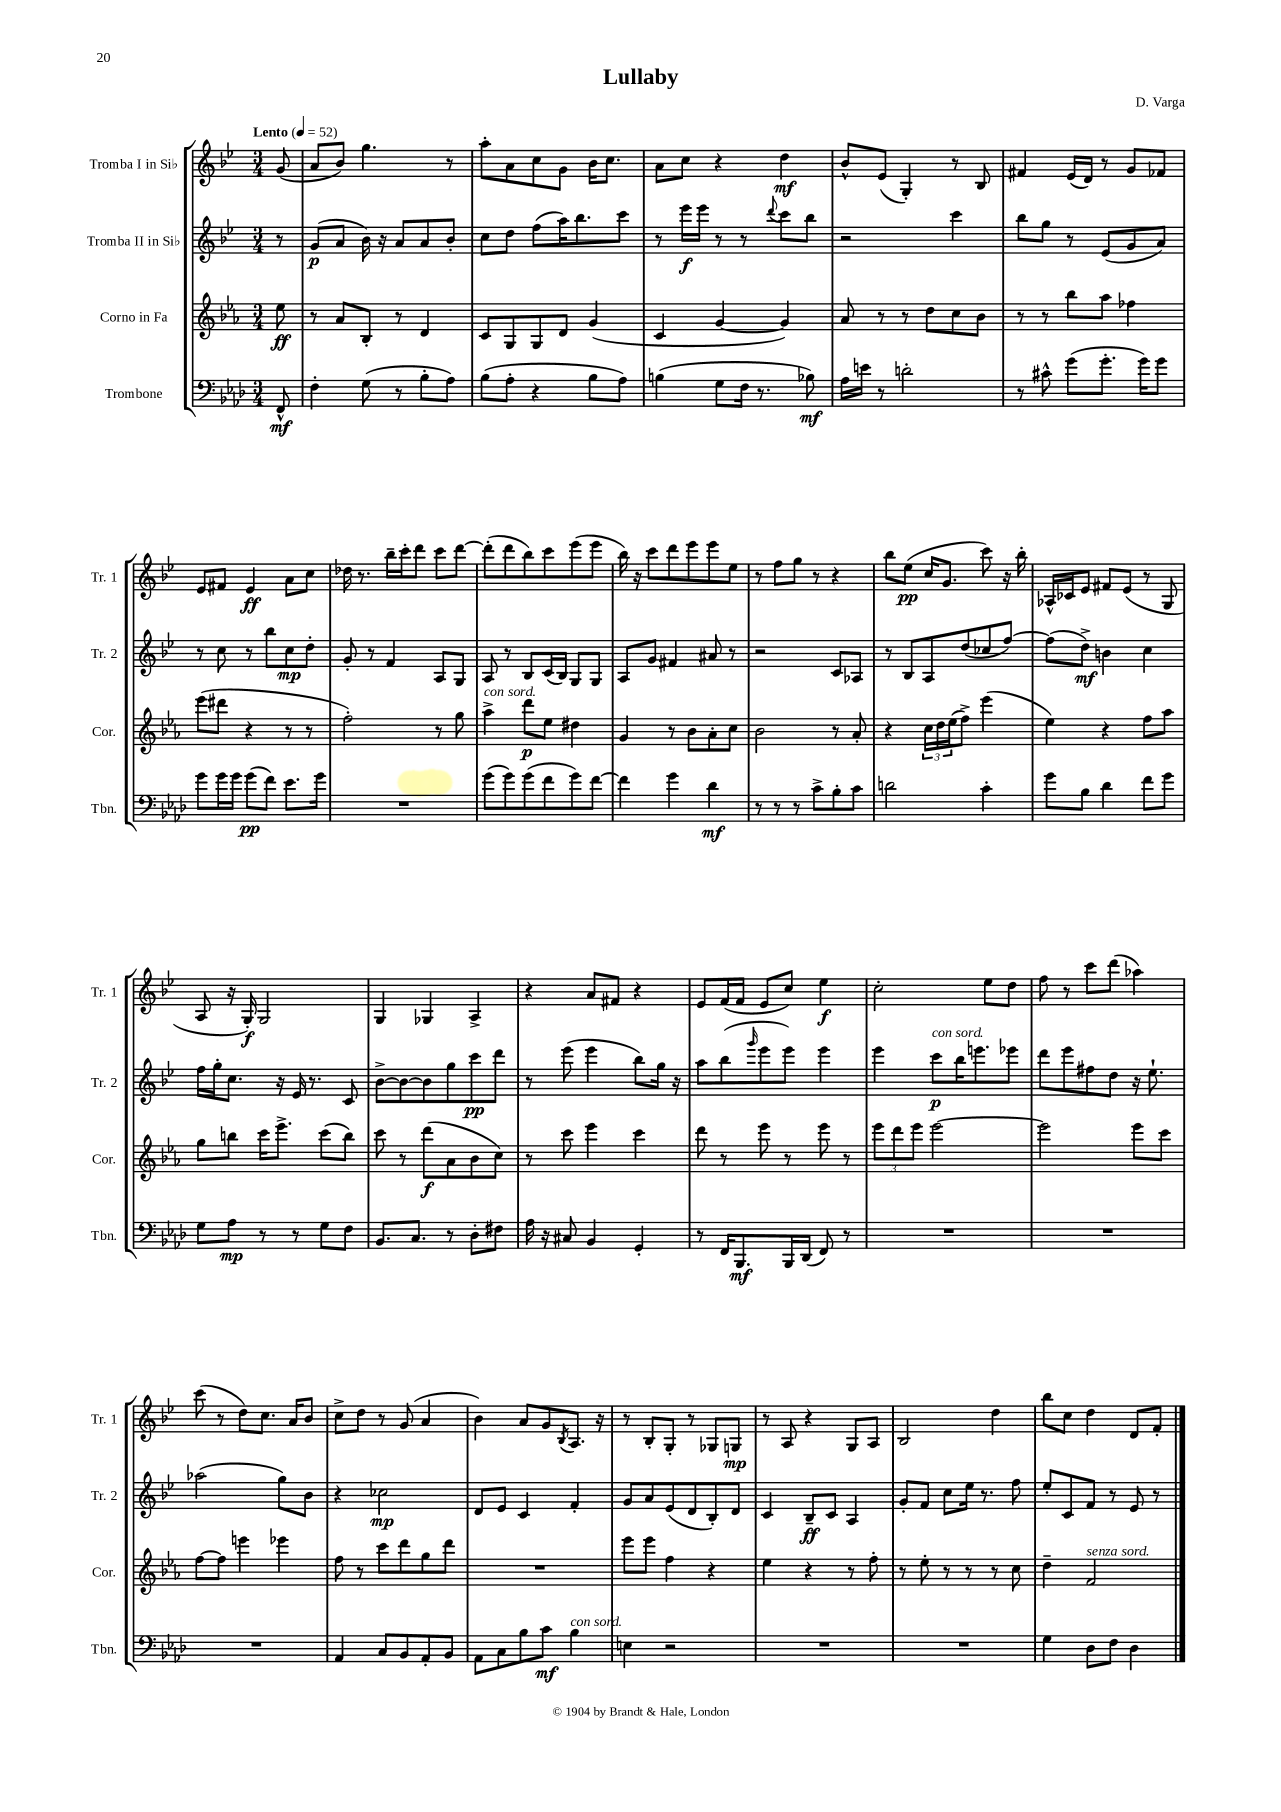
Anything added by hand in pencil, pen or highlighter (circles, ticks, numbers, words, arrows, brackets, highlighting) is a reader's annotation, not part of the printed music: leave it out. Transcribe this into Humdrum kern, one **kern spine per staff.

**kern	**kern	**kern	**kern
*staff4	*staff3	*staff2	*staff1
*clefF4	*clefG2	*clefG2	*clefG2
*k[b-e-a-d-]	*k[b-e-a-]	*k[b-e-]	*k[b-e-]
*M3/4	*M3/4	*M3/4	*M3/4
*MM52	*MM52	*MM52	*MM52
8FF^^/	8ee-\	8r	(8g/
=	=	=	=
4F'\	8r	(8g/L	8a/L
.	8a-/L	8a/J	8b-/J)
(8G\	8B-'/J	16b-\)	4.gg\
.	.	16r	.
8r	8r	8a/L	.
8B-'\L	4d/	8a/	.
8A-\J)	.	8b-'/J	8r
=	=	=	=
(8B-\L	8c/L	8cc\L	8aa'\L
8A-'\J	8G/	8dd\J	8a\
4r	8G/	(8ff\L	8cc\
.	8d/J	16aa\K)	8g\J
.	.	8.bb-\	.
8B-\L	(4g/	.	16b-\LK
.	.	.	8.cc\J
8A-\J)	.	8ccc\J	.
=	=	=	=
(4B\	4c/	8r	8a\L
.	.	16eee-\LL	8cc\J
.	.	16eee-\JJ	.
8G\L	[4g/	8r	4r
16F\Jk	.	8r	.
8.r	.	.	.
.	.	8qqddd/	.
.	4g/])	8ccc\L	4dd\
8B-\)	.	8bb-\J	.
=	=	=	=
16A-\LL	8a-/	2r	8b-^^/L
16e\JJ	.	.	.
8r	8r	.	(8e-/J
2d'\	8r	.	4G'/)
.	8dd\L	.	.
.	8cc\	4ccc\	8r
.	8b-\J	.	8B-/
=	=	=	=
8r	8r	8bb-\L	4f#/
8c#^^\	8r	8gg\J	.
(8g\L	8bb-\L	8r	(16e-/LL
.	.	.	16d/JJ)
8.g'\J	8aa-\J	(8e-/L	8r
.	4ff-\	8g/	8g/L
16g\LK)	.	.	.
8g\J	.	8a/J)	8f-/J
=	=	=	=
8g\L	(8eee-\L	8r	8e-/L
16g\L	8ddd#\J	8cc\	8f#/J
16g\JJ	.	.	.
(8g\L	4r	8r	4e-/
8f\J)	.	8bb-\L	.
8.e-\L	8r	8cc\	8a\L
.	8r	8dd'\J	8cc\J
16g\Jk	.	.	.
=	=	=	=
2.r	2ff'\)	8g'/	16dd-\
.	.	.	8.r
.	.	8r	.
.	.	4f/	16bb-~\LL
.	.	.	16ccc'\J
.	.	.	8ddd\J
.	8r	8A/L	8ccc\L
.	8gg\	8G/J	[8ddd\J
=	=	=	=
(8g\L	4aa-^\	8A/	(8ddd'\]L
8g\)	.	8r	8ddd\
(8g\	8ddd\L	8B-/L	8bb-\)
8f\	8ee-\J	(16c/L	8ccc\
.	.	16B-/JJ)	.
8g\)	4dd#\	8G/L	(8eee-\
[8f\J	.	8G/J	8eee-\J
=	=	=	=
4f\]	4g/	8A/L	16bb-\)
.	.	.	16r
.	.	8g/J	8ccc\L
4g\	8r	4f#/	8ddd\
.	8b-\L	.	8eee-\
4d-\	8a-'\	8a#/	8eee-\
.	8cc\J	8r	8ee-\J
=	=	=	=
8r	2b-\	2r	8r
8r	.	.	8ff\L
8r	.	.	8gg\J
8c^\L	.	.	8r
8B-'\	8r	8c/L	4r
8c\J	8a-'/	8A-/J	.
=	=	=	=
2d\	4r	8r	8bb-\L
.	.	8B-/L	(8ee-\J
.	24cc\LL	8A/	16cc/LK
.	24dd\	.	.
.	.	.	8.g/J
.	(24ee-\J	.	.
.	8ff^\J)	(8dd/	.
4c'\	(4eee-\	8cc-/	8ccc\)
.	.	[8ff/J)	16r
.	.	.	16bb-'\
=	=	=	=
8g\L	4ee-\)	(8ff\]L	16A-^^/LL
.	.	.	16c-/J
8B-\J	.	8dd^\J)	8e-/J
4d-\	4r	4b\	8f#/L
.	.	.	(8e-/J
8f\L	8ff\L	4cc\	8r
8g\J	8aa-\J	.	8G/
=	=	=	=
8G\L	8gg\L	16ff\LL	8A/
.	.	16gg'\J	.
8A-\J	8bb\J	8.cc\J	16r
.	.	.	16G'/)
8r	16ccc\LK	.	2G/
.	8.eee-^\J	16r	.
8r	.	16e-/	.
.	.	8.r	.
8G\L	(8ccc\L	.	.
8F\J	8bb\J)	8c/	.
=	=	=	=
8.BB-/L	8ccc\	[8b-^\L	4G/
.	8r	8b-\_	.
8.C/J	.	.	.
.	(8ddd\L	8b-\]	4G-/
8r	8a-\	8gg\	.
8D-'\L	8b-\	8ccc\	4A^/
8F#\J	8cc\J)	8ddd\J	.
=	=	=	=
16A-\	8r	8r	4r
16r	.	.	.
8C#/	8ccc\	(8eee-\	.
4BB-/	4eee-\	4eee-\	8a/L
.	.	.	8f#/J
4GG'/	4ccc\	8bb-\L)	4r
.	.	16gg\Jk	.
.	.	16r	.
=	=	=	=
8r	8ddd\	8aa\L	8e-/L
16FF/LK	8r	(8bb-\	(16f/L
8.BBB-/	.	.	16f/JJ
.	.	16qqggg/	.
.	8eee-\	8eee-\	8e-/L
16BBB-/L	8r	8eee-\J)	8cc/J)
(16DD-/JJ	.	.	.
8FF/)	8eee-\	4eee-\	4ee-\
8r	8r	.	.
=	=	=	=
2.r	12eee-\L	4eee-\	2cc'\
.	12ddd\	.	.
.	12eee-\J	.	.
.	[2eee-\	8ccc\L	.
.	.	16bb-\K	.
.	.	8.eee\	.
.	.	.	8ee-\L
.	.	8eee-\J	8dd\J
=	=	=	=
2.r	2eee-\]	8ddd\L	8ff\
.	.	8eee-\	8r
.	.	8ff#\	8ccc\L
.	.	8dd\J	(8ddd\J
.	8eee-\L	16r	4aa-\)
.	.	8.ee-`\	.
.	8ccc\J	.	.
=	=	=	=
2.r	[8ff\L	(2aa-\	(8ccc\
.	8ff\]J	.	8r
.	4eee\	.	8dd\L)
.	.	.	8.cc\J
.	4eee-\	8gg\L)	.
.	.	.	16a/LK
.	.	8b-\J	8b-/J
=	=	=	=
4AA-/	8ff\	4r	8cc^\L
.	8r	.	8dd\J
8C/L	8ccc\L	2cc-\	8r
8BB-/	8ddd\	.	(8g/
8AA-'/	8gg\	.	4a/
8BB-/J	8ddd\J	.	.
=	=	=	=
8AA-\L	2.r	8d/L	4b-\)
8C\	.	8e-/J	.
8B-\	.	4c/	8a/L
8c\J	.	.	8g/
.	.	.	8qB-/
4B-\	.	4f'/	8.A/J
.	.	.	16r
=	=	=	=
4E\	8eee-\L	8g/L	8r
.	8eee-\J	8a/	8B-'/L
2r	4ff\	(8e-/	8G'/J
.	.	8d/	8r
.	4r	8B-'/)	8G-/L
.	.	8d/J	8G/J
=	=	=	=
2.r	4ee-\	4c/	8r
.	.	.	8A/
.	4r	8B-~/L	4r
.	.	8c/J	.
.	8r	4A/	8G/L
.	8ff'\	.	8A/J
=	=	=	=
2.r	8r	8g'/L	2B-/
.	8ee-'\	8f/J	.
.	8r	8cc\L	.
.	8r	16ee-\Jk	.
.	.	8.r	.
.	8r	.	4dd\
.	8cc\	8ff\	.
=	=	=	=
4G\	4dd~\	8ee-'/L	8bb-\L
.	.	8c/	8cc\J
8D-\L	2f/	8f/J	4dd\
8F\J	.	8r	.
4D-\	.	8e-/	8d/L
.	.	8r	8f'/J
==	==	==	==
*-	*-	*-	*-
